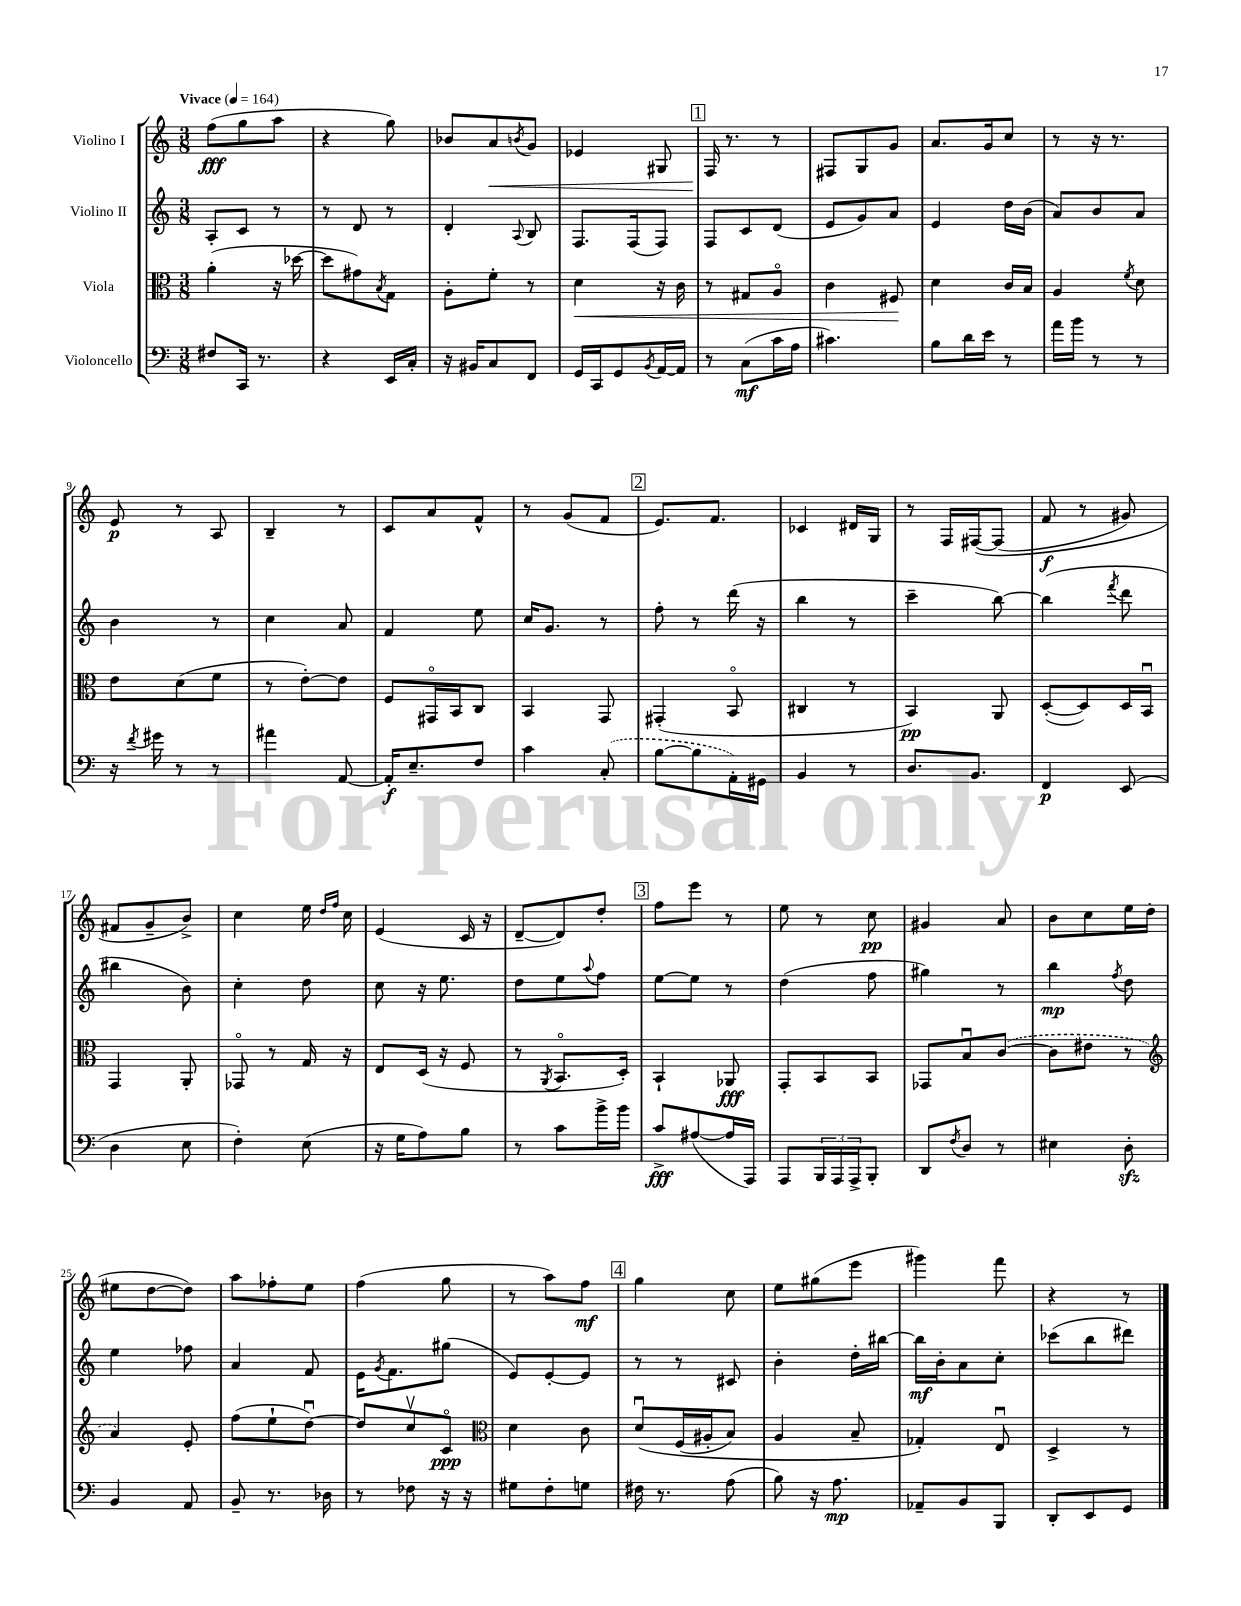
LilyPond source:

<<
\new StaffGroup <<
\new Staff = "s0" \with { instrumentName = "Violino I" } {
    \clef treble \key c \major \numericTimeSignature \time 3/8 \tempo "Vivace" 4 = 164
    f''8\fff( g''8 a''8 |
    r4 g''8) |
    bes'8 a'8\< \acciaccatura { b'8 } g'8 |
    ees'4 gis8 |
    \mark \markup { \box "1" } f16\! r8. r8 |
    fis8 g8 g'8 |
    a'8. g'16 c''8 |
    r8 r16 r8. |
    e'8\p r8 a8 |
    b4-- r8 |
    c'8 a'8 f'8-^ |
    r8 g'8( f'8 |
    \mark \markup { \box "2" } e'8.) f'8. |
    ces'4 dis'16 g16 |
    r8 f16 fis16~\( fis8( |
    f'8\f r8 gis'8) |
    fis'8 g'8-- b'8->\) |
    c''4 e''16 \grace { d''16 f''16 } c''16 |
    e'4( c'16 r16 |
    d'8~-- d'8) d''8-. |
    \mark \markup { \box "3" } f''8 e'''8 r8 |
    e''8 r8 c''8\pp |
    gis'4 a'8 |
    b'8 c''8 e''16 d''16( |
    eis''8 d''8~ d''8) |
    a''8 fes''8-. e''8 |
    f''4( g''8 |
    r8 a''8) f''8\mf |
    \mark \markup { \box "4" } g''4 c''8 |
    e''8 gis''8( e'''8 |
    gis'''4) f'''8 |
    r4 r8 \bar "|." |
}
\new Staff = "s1" \with { instrumentName = "Violino II" } {
    \clef treble \key c \major \numericTimeSignature \time 3/8
    a8-. c'8 r8 |
    r8 d'8 r8 |
    d'4-. \appoggiatura { a8 } b8 |
    f8. f16( f8) |
    \mark \markup { \box "1" } f8 c'8 d'8( |
    e'8 g'8) a'8 |
    e'4 d''16 b'16( |
    a'8) b'8 a'8 |
    b'4 r8 |
    c''4 a'8 |
    f'4 e''8 |
    c''16 g'8. r8 |
    \mark \markup { \box "2" } f''8-. r8 d'''16( r16 |
    b''4 r8 |
    c'''4-- b''8~) |
    b''4( \acciaccatura { f'''8 } d'''8 |
    bis''4 b'8) |
    c''4-. d''8 |
    c''8 r16 e''8. |
    d''8 e''8 \appoggiatura { a''8 } f''8 |
    \mark \markup { \box "3" } e''8~ e''8 r8 |
    d''4( f''8 |
    gis''4) r8 |
    b''4\mp \acciaccatura { f''8 } d''8 |
    e''4 fes''8 |
    a'4 f'8 |
    e'16 \acciaccatura { g'8 } f'8. gis''8( |
    e'8) e'8~-. e'8 |
    \mark \markup { \box "4" } r8 r8 cis'8 |
    b'4-. d''16-. bis''16~ |
    bis''16\mf b'16-. a'8 c''8-. |
    ces'''8( b''8 dis'''8) \bar "|." |
}
\new Staff = "s2" \with { instrumentName = "Viola" } {
    \clef alto \key c \major \numericTimeSignature \time 3/8
    a'4-.( r16 des''16~ |
    des''8 gis'8) \acciaccatura { b8 } g8 |
    a8-. f'8-. r8 |
    d'4\< r16 c'16 |
    \mark \markup { \box "1" } r8 gis8 a8\flageolet |
    c'4 fis8\! |
    d'4 c'16 b16 |
    a4 \acciaccatura { f'8 } d'8 |
    e'8 d'8( f'8 |
    r8 e'8~-.) e'8 |
    f8 gis,16\flageolet b,16 c8 |
    b,4 g,8 |
    \mark \markup { \box "2" } gis,4-.( b,8\flageolet |
    cis4 r8 |
    b,4\pp) a,8 |
    d8~-.( d8) d16 b,16\downbow |
    g,4 a,8-. |
    ges,8\flageolet r8 g16 r16 |
    e8 d16( r16 f8 |
    r8 \acciaccatura { a,8 } b,8.\flageolet d16-.) |
    \mark \markup { \box "3" } b,4-! aes,8\fff |
    g,8-. b,8 b,8 |
    ges,8 b8\downbow \once \slurDashed c'8~( |
    c'8 eis'8 r8 |
    \clef treble a'4) e'8-. |
    f''8( e''8-! d''8~\downbow) |
    d''8 c''8\upbow c'8\flageolet\ppp |
    \clef alto d'4 c'8 |
    \mark \markup { \box "4" } d'8\downbow\( f16( ais16-. b8) |
    a4 b8-- |
    ges4-.\) e8\downbow |
    d4-> r8 \bar "|." |
}
\new Staff = "s3" \with { instrumentName = "Violoncello" } {
    \clef bass \key c \major \numericTimeSignature \time 3/8
    fis8 c,16 r8. |
    r4 e,16 c16-. |
    r16 bis,16 c8 f,8 |
    g,16 c,16 g,8 \acciaccatura { b,8 } a,16~ a,16 |
    \mark \markup { \box "1" } r8 c8\mf( c'16 a16 |
    cis'4.) |
    b8 d'16 e'16 r8 |
    a'16 b'16 r8 r8 |
    r16 \acciaccatura { f'8 } gis'16 r8 r8 |
    ais'4 a,8~ |
    a,16-.\f e8.-- f8 |
    c'4 \once \slurDashed c8-.( |
    \mark \markup { \box "2" } b8~ b8 a,16-.) gis,16 |
    b,4 r8 |
    d8. b,8. |
    f,4\p e,8( |
    d4 e8 |
    f4-.) e8( |
    r16 g16 a8) b8 |
    r8 c'8 b'16-> b'16 |
    \mark \markup { \box "3" } c'8->\fff ais8~( ais16 a,,16) |
    a,,8 \tuplet 3/2 { b,,16 a,,16 a,,16-> } b,,8-. |
    d,8 \acciaccatura { f8 } d8 r8 |
    eis4 d8-.\sfz |
    b,4 a,8 |
    b,8-- r8. des16 |
    r8 fes8 r16 r16 |
    gis8 f8-. g8 |
    \mark \markup { \box "4" } fis16 r8. a8( |
    b8) r16 a8.\mp |
    aes,8-- b,8 b,,8 |
    d,8-. e,8 g,8 \bar "|." |
}
>>
>>
